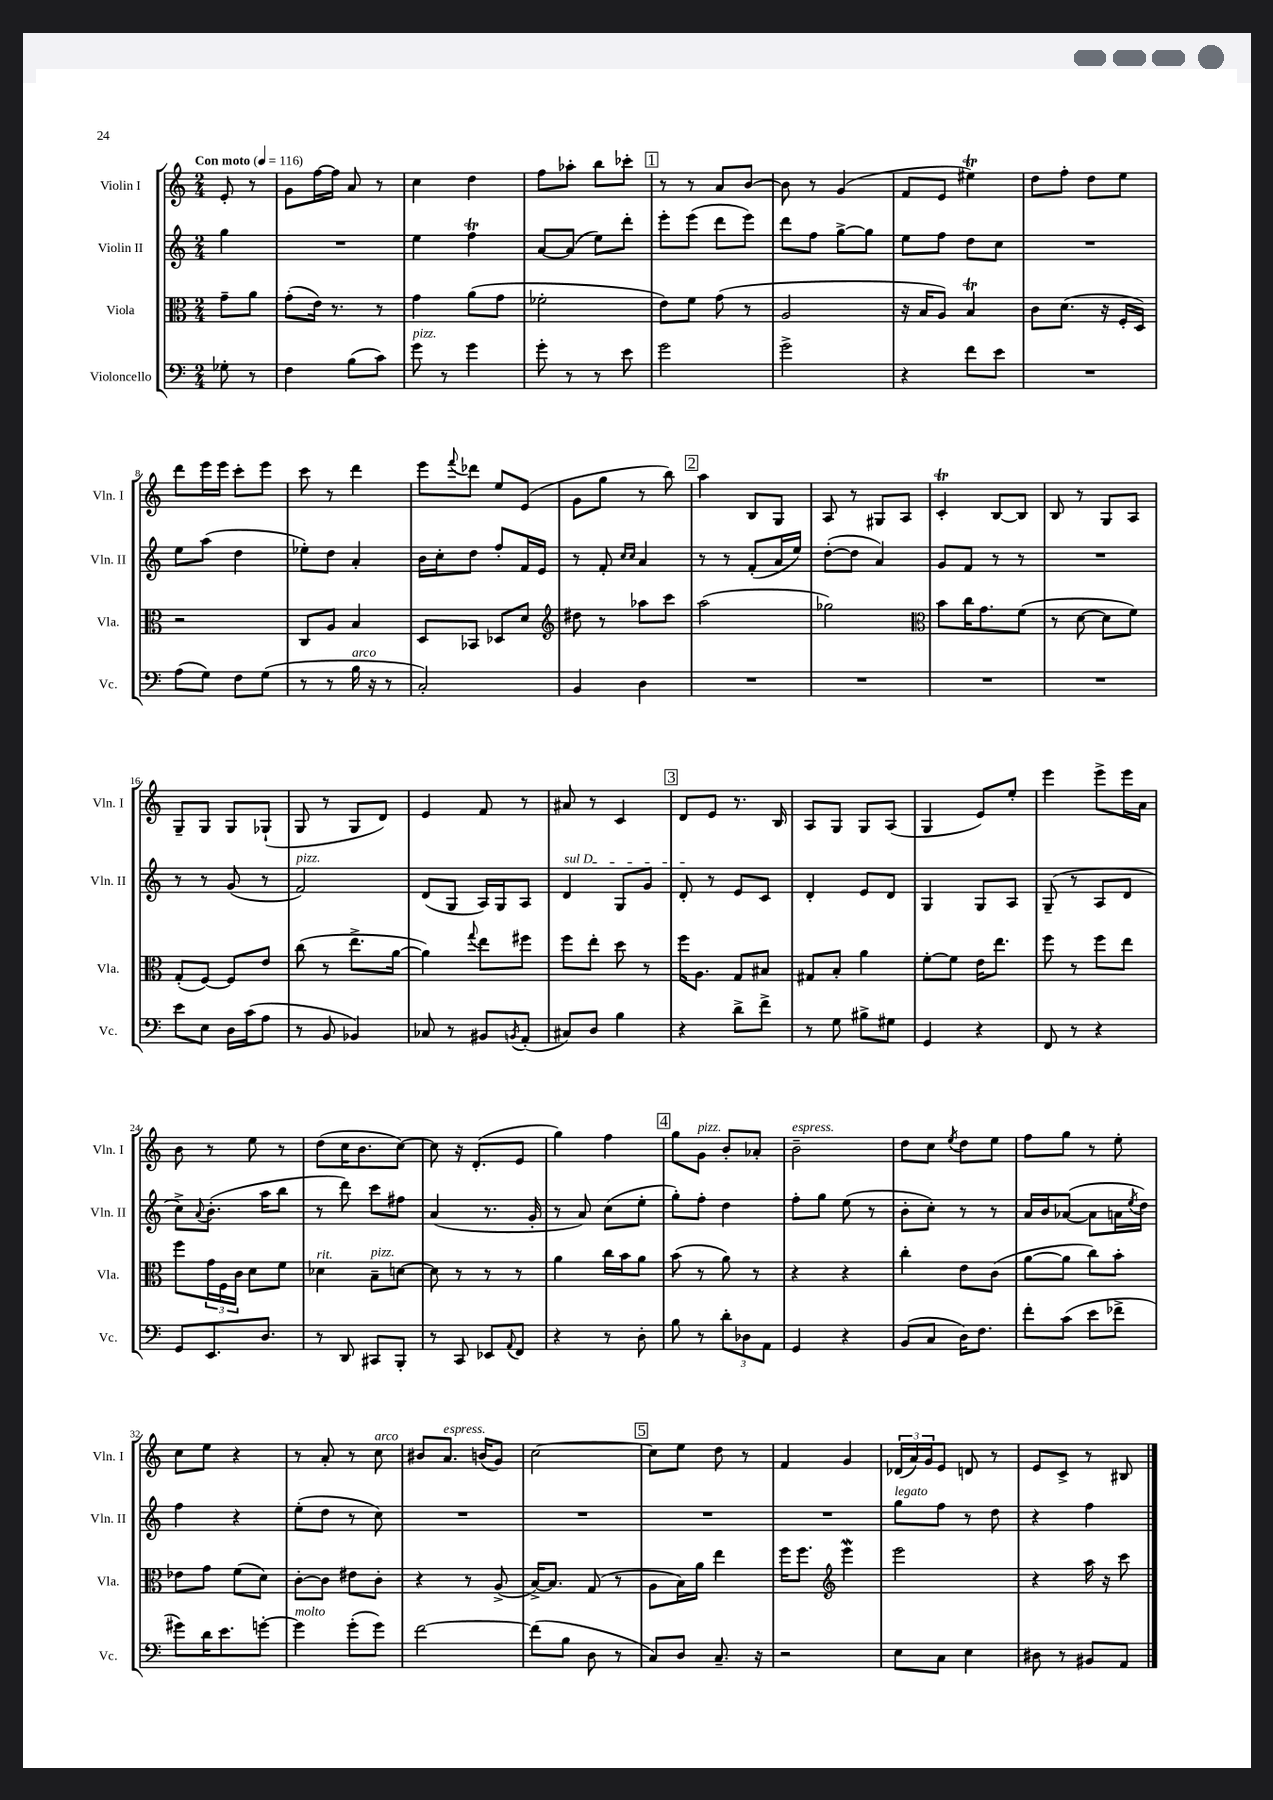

**kern	**kern	**kern	**kern
*staff4	*staff3	*staff2	*staff1
*clefF4	*clefC3	*clefG2	*clefG2
*k[]	*k[]	*k[]	*k[]
*M2/4	*M2/4	*M2/4	*M2/4
*MM116	*MM116	*MM116	*MM116
8G-'\	8g~\L	4gg\	8e'/
8r	8a\J	.	8r
=	=	=	=
4F\	(8g'\L	2r	8g\L
.	16e\Jk)	.	[16ff\L
.	8.r	.	16ff\]JJ
(8B\L	.	.	8a/
8c\J)	8r	.	8r
=	=	=	=
8g\	4g\	4ee\	4cc\
8r	.	.	.
4g\	(8a\L	4ff\	4dd\
.	8g\J	.	.
=	=	=	=
8g'\	2f-'\	[8a/L	8ff\L
8r	.	(8a/]J	8aa-'\J
8r	.	8ee\L)	8bb\L
8e\	.	8ddd'\J	8ccc-'\J
=	=	=	=
2g\	8e\L)	8eee'\L	8r
.	8f\J	(8eee\J	8r
.	(8g\	8ddd\L	8a/L
.	8r	8eee\J)	[8b/J
=	=	=	=
2g^\	2A/	8ddd\L	8b\]
.	.	8ff\J	8r
.	.	[8gg^\L	(4g/
.	.	8gg\]J	.
=	=	=	=
4r	16r	8ee\L	8f/L
.	16B/LK	.	.
.	8A/J)	8ff\J	8e/J
8f\L	4B/	8dd\L	4ee#\)
8e\J	.	8cc\J	.
=	=	=	=
2r	8c\L	2r	8dd\L
.	(8.d\J	.	8ff'\J
.	.	.	8dd\L
.	16r	.	.
.	16F'/LL	.	8ee\J
.	16D/JJ)	.	.
=	=	=	=
(8A\L	2r	8ee\L	8ddd\L
8G\J)	.	(8aa\J	16eee\L
.	.	.	16eee\JJ
8F\L	.	4dd\	8ccc'\L
(8G\J	.	.	8eee\J
=	=	=	=
8r	8C/L	8ee-'\L)	8ccc\
8r	8A/J	8dd\J	8r
16B\	4B/	4a'/	4ddd\
16r	.	.	.
8r	.	.	.
=	=	=	=
2C'/)	8D/L	16b\LL	8eee\L
.	.	16cc'\J	.
.	.	.	8qqfff/
.	8BB-/J	8dd\J	8ddd-\J
.	8D-/L	8ff'/L	8ee/L
.	8d/J	16f/L	(8e/J
.	.	16e/JJ	.
=	=	=	=
*	*clefG2	*	*
4BB/	8dd#\	8r	8g\L
.	8r	8f'/	8gg\J
.	.	16qqcc/LL	.
.	.	16qqcc/JJ	.
4D\	8aa-\L	4a/	8r
.	8ccc\J	.	8bb\)
=	=	=	=
2r	(2aa\	8r	4aa\
.	.	8r	.
.	.	(8f'/L	8B/L
.	.	16a/L	8G/J
.	.	16ee/JJ)	.
=	=	=	=
2r	2gg-\)	([8dd'\L	8A/
.	.	8dd\]J	8r
.	.	4a/)	8G#/L
.	.	.	8A/J
=	=	=	=
*	*clefC3	*	*
2r	8b\L	8g/L	4c'/
.	16cc\K	8f/J	.
.	8.g\	.	.
.	.	8r	[8B/L
.	(8f\J	8r	8B/]J
=	=	=	=
2r	8r	2r	8B/
.	[8d\	.	8r
.	8d\]L	.	8G/L
.	8f\J)	.	8A/J
=	=	=	=
8e\L	(8G'/L	8r	8G~/L
8E\J	[8F/J)	8r	8G/J
16D\LL	8F/]L	(8g/	8G/L
(16c\J	.	.	.
8A\J	8e/J	8r	(8G-`/J
=	=	=	=
8r	(8cc\	2f/)	8G/
8BB/	8r	.	8r
4BB-/)	8.ee^\L	.	8G/L
.	.	.	8d/J)
.	[16a\Jk	.	.
=	=	=	=
8C-/	4a\])	(8d/L	4e/
8r	.	8G/J	.
.	8qqgg/	.	.
8BB#/L	8ee\L	16A/LL)	8f/
.	.	16G/J	.
8qBB/	.	.	.
(8AA'/J	8ff#\J	8A/J	8r
=	=	=	=
8C#/L)	8ff\L	4d/	8a#/
8D/J	8ee'\J	.	8r
4B\	8dd\	8G/L	4c/
.	8r	8g/J	.
=	=	=	=
4r	16ff\LK	8d'/	8d/L
.	8.A\J	.	.
.	.	8r	8e/J
8d^\L	8G/L	8e/L	8.r
8f^\J	8B#/J	8c/J	.
.	.	.	16B/
=	=	=	=
8r	8G#/L	4d'/	8A/L
8G\	8B'/J	.	8G/J
8B#^\L	4a\	8e/L	8G/L
8G#\J	.	8d/J	(8A/J
=	=	=	=
4GG/	[8f'\L	4G/	4G/
.	8f\]J	.	.
4r	16e\LK	8G/L	8e/L)
.	8.ee\J	.	.
.	.	8A/J	8ee'/J
=	=	=	=
8FF/	8ff\	(8G~/	4eee\
8r	8r	8r	.
4r	8ff\L	8A/L	8eee^\L
.	8ee\J	8d/J	16eee\L
.	.	.	16a\JJ
=	=	=	=
8GG/L	8ff\L	8cc^\L)	8b\
.	.	8qqa/	.
8.EE/	24g\L	(8.b'\J	8r
.	24F\	.	.
.	24c\JJ	.	.
.	8d\L	.	8ee\
8.D/J	.	16aa\LK	.
.	8f\J	8bb\J	8r
=	=	=	=
8r	4d-\	8r	(8dd\L
8DD/	.	8ddd\)	16cc\K
.	.	.	8.b\
8CC#/L	8B~\L	8ccc\L	.
8BBB'/J	[8d\J	8ff#\J	[8cc\J)
=	=	=	=
8r	8d\]	(4a/	8cc\]
8CC/	8r	.	16r
.	.	.	(8.d'/L
8EE-/L	8r	8.r	.
8qqAA/	.	.	.
8FF/J	8r	.	8e/J
.	.	16g'/	.
=	=	=	=
4r	4a\	8r	4gg\)
.	.	8a/)	.
8r	16cc\LL	(8cc\L	4ff\
.	16b\J	.	.
8D'\	8a\J	8ee'\J	.
=	=	=	=
8B\	(8b\	8gg'\L)	8gg\L
8r	8r	8ff'\J	8g\J
12d'\L	8a\)	4dd\	8b'/L
12D-\	.	.	.
.	8r	.	8a-'/J
12AA\J	.	.	.
=	=	=	=
4GG/	4r	8ff'\L	2b~\
.	.	8gg\J	.
4r	4r	(8ee\	.
.	.	8r	.
=	=	=	=
(8BB/L	4cc'\	8b'\L	8dd\L
8C/J	.	8cc'\J)	8cc\J
.	.	.	8qee/
16D\LK)	8e\L	8r	8dd\L
8.F\J	.	.	.
.	(8c\J	8r	8ee\J
=	=	=	=
8f'\L	[8a\L	16a/LL	8ff\L
.	.	16b/J	.
(8c\J	8a\]J	([8a-/J	8gg\J
8e\L	8cc\L)	8a-\]L	8r
8f-^\J	8b'\J	16a\L	8ee'\
.	.	8qee/	.
.	.	16dd\JJ)	.
=	=	=	=
8g#\L)	8e-\L	4ff\	8cc\L
16d\K	8g\J	.	8ee\J
8.e\	.	.	.
.	(8f\L	4r	4r
[8g'\J	8d\J)	.	.
=	=	=	=
4g\]	[8c'\L	(8ee'\L	8r
.	8c\]J	8dd\J	8a'/
(8g'\L	8e#\L	8r	8r
8g\J)	8c'\J	8cc\)	8cc\
=	=	=	=
[2f\	4r	2r	8b#/L
.	.	.	8.a/J
.	8r	.	.
.	.	.	(16b/LK
.	(8A^/	.	8g/J)
=	=	=	=
(8f\]L	[16B^/LK)	2r	[2cc\
.	8.B/]J	.	.
8B\J	.	.	.
8D\	(8G/	.	.
8r	8r	.	.
=	=	=	=
8C/L)	8A\L	2r	8cc\]L
8D/J	16B\L)	.	8ee\J
.	16a\JJ	.	.
8.C~/	4ee\	.	8dd\
.	.	.	8r
16r	.	.	.
=	=	=	=
2r	16ff\LK	2r	4f/
.	8.ff\J	.	.
*	*clefG2	*	*
.	4eee\	.	4g/
=	=	=	=
8E\L	2eee\	8gg\L	(24d-/LL
.	.	.	24a/)
.	.	.	24g/J
8C\J	.	8ff\J	8e/J
4E\	.	8r	8d/
.	.	8dd\	8r
=	=	=	=
8D#\	4r	4r	8e/L
8r	.	.	8c^/J
8BB#/L	16aa\	4ff\	8r
.	16r	.	.
8AA/J	8ccc\	.	8B#/
==	==	==	==
*-	*-	*-	*-
